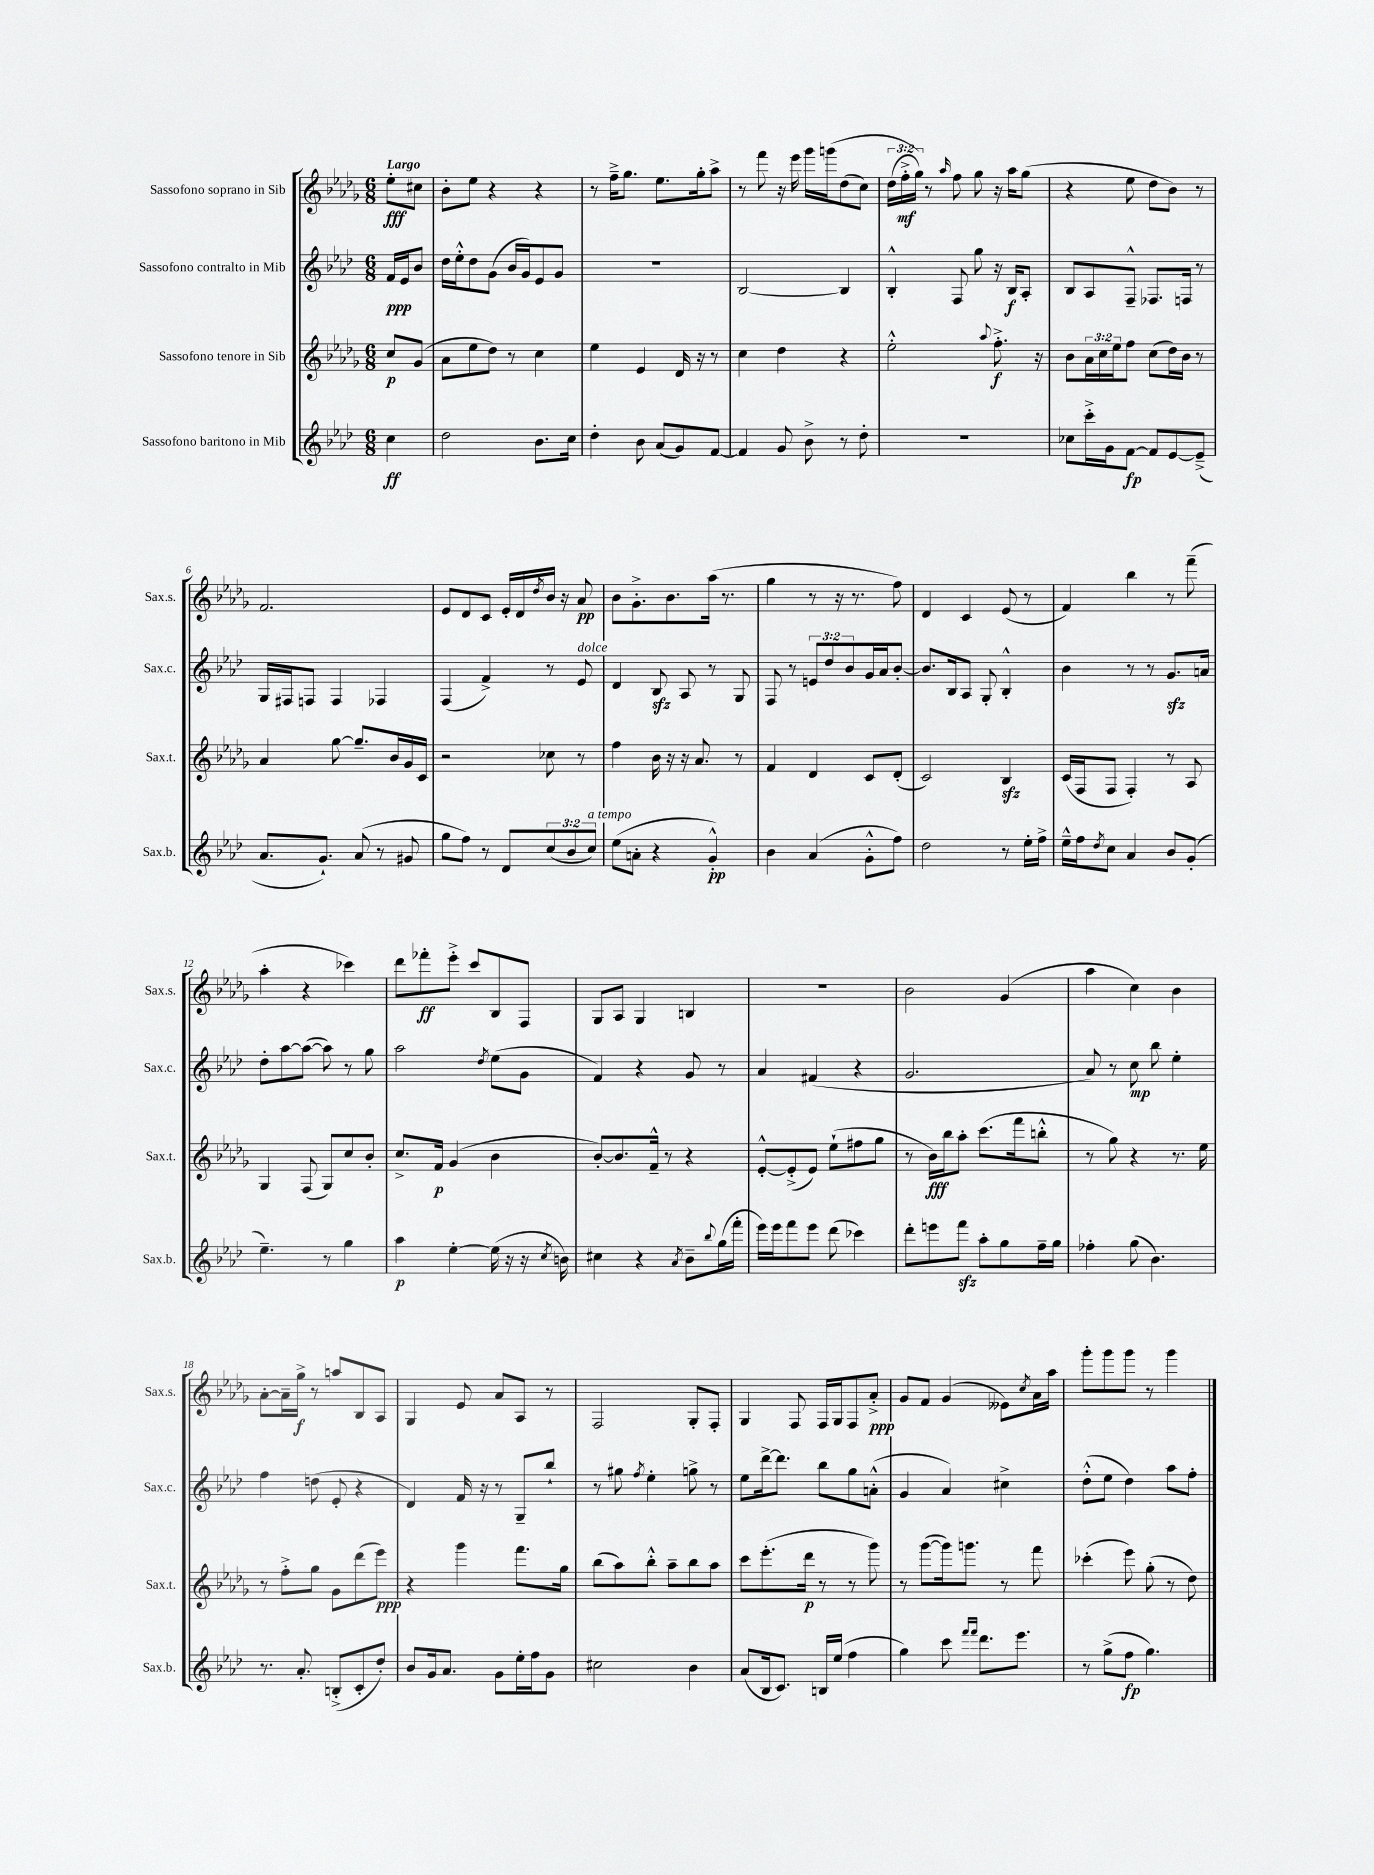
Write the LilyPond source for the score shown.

<<
\new StaffGroup <<
\new Staff = "s0" \with { instrumentName = "Sassofono soprano in Sib" shortInstrumentName = "Sax.s." } {
    \clef treble \key des \major \numericTimeSignature \time 6/8 \override Staff.TupletNumber.text = #tuplet-number::calc-fraction-text \partial 4 \tempo "Largo"
    ees''8-.\fff cis''8 |
    bes'8-. ees''8 r4 r4 |
    r8 f''16---> ges''8. ees''8. ges''16-. aes''8-> |
    r8 f'''8 r16 ees'''16 ges'''16 g'''16\( des''8( c''8) |
    \tuplet 3/2 { des''16( f''16-.->\mf ges''16)\) } r8 \grace { aes''16 } f''8 ges''8 r16 aes''16 ges''8( |
    r4 ees''8 des''8 bes'8) r8 |
    f'2. |
    ees'8 des'8 c'8 ees'16-. des'16 \acciaccatura { des''8 } bes'16 r16 aes'8\pp |
    bes'8 ges'8.-.-> bes'8. aes''16( r8. |
    ges''4 r8 r16 r8. f''8) |
    des'4 c'4 ees'8( r8 |
    f'4) bes''4 r8 f'''8--( |
    aes''4-. r4 ces'''4) |
    des'''8 fes'''8-.\ff ees'''8-.-> c'''8 bes8 f8 |
    ges8 aes8 ges4 b4 |
    R2. |
    bes'2 ges'4( |
    aes''4 c''4) bes'4 |
    aes'8~-. aes'16-- ges''16->\f r8 a''8 bes8 aes8 |
    ges4 ees'8 aes'8 aes8 r8 |
    f2 ges8-. f8-. |
    ges4 f8 f16 ges16 f8 aes'8-.->\ppp |
    ges'8 f'8 ges'4( eeses'8) \acciaccatura { c''8 } aes'16 aes''16 |
    ges'''8-. ges'''8 ges'''8 r8 ges'''4 \bar "|." |
}
\new Staff = "s1" \with { instrumentName = "Sassofono contralto in Mib" shortInstrumentName = "Sax.c." } {
    \clef treble \key aes \major \numericTimeSignature \time 6/8 \override Staff.TupletNumber.text = #tuplet-number::calc-fraction-text \partial 4
    f'16\ppp ees'16 bes'8 |
    des''16 ees''16-.-^ des''8 g'8( bes'16 g'16) ees'8 g'8 |
    R2. |
    bes2~ bes4 |
    bes4-.-^ f8 g''8 r16 bes16\f aes8-. |
    bes8 aes8 f8---^ fes8. f16 r8 |
    g16 fis16 f8 f4 fes4 |
    f4( f'4->) r8 ees'8^\markup { \italic "dolce" } |
    des'4 bes8\sfz aes8 r8 g8 |
    f8 r8 \tuplet 3/2 { e'8 des''8 bes'8 } g'16 aes'16 bes'8~-. |
    bes'8. bes16 aes8 g8-. bes4-.-^ |
    bes'4 r8 r8 g'8.\sfz a'16 |
    des''8-. aes''8~ aes''8~( aes''8) r8 g''8 |
    aes''2 \acciaccatura { des''8 } ees''8( g'8 |
    f'4) r4 g'8 r8 |
    aes'4 fis'4( r4 |
    g'2. |
    aes'8) r8 c''8\mp bes''8 ees''4-. |
    f''4 d''8( ees'8-. r4 |
    des'4) f'16 r16 r8 g8-- bes''8-! |
    r8 gis''8 \acciaccatura { f''8 } ees''4-. g''8-> r8 |
    ees''8 des'''16~-> des'''8. bes''8 g''8 a'8-.-^( |
    g'4 aes'4) cis''4-> |
    des''8-.-^( ees''8 des''4) aes''8 f''8-. \bar "|." |
}
\new Staff = "s2" \with { instrumentName = "Sassofono tenore in Sib" shortInstrumentName = "Sax.t." } {
    \clef treble \key des \major \numericTimeSignature \time 6/8 \override Staff.TupletNumber.text = #tuplet-number::calc-fraction-text \partial 4
    c''8\p ges'8( |
    aes'8 ees''8 des''8) r8 c''4 |
    ees''4 ees'4 des'16 r16 r8 |
    c''4 des''4 r4 |
    ees''2-.-^ \appoggiatura { aes''8 } f''8.-.->\f r16 |
    bes'8 \tuplet 3/2 { aes'16 c''16 ees''16 } f''8 c''8( des''16) bes'16 r8 |
    aes'4 ges''8~ ges''8.-- bes'16 ges'16 c'16 |
    r2 ces''8 r8 |
    f''4 bes'16 r16 r16 aes'8. r8 |
    f'4 des'4 c'8 des'8-.( |
    c'2) bes4\sfz |
    c'16( f16 f8 f4-.) r8 aes8 |
    ges4 f8( ges8) c''8 bes'8-. |
    c''8.-> f'16\p ges'4( bes'4 |
    bes'8~-.) bes'8. f'16---^ r8 r4 |
    ees'8~-.-^ ees'8-.->( ees'8) ees''8-!( fis''8 ges''8 |
    r8 bes'16\fff) bes''16 aes''8-. c'''8.( f'''16 b''8-.-^ |
    r8 ges''8) r4 r8. ees''16 |
    r8 f''8-.-> ges''8 ges'8 des'''8( ees'''8\ppp) |
    r4 ges'''4 f'''8. ges''16 |
    bes''8( aes''8) bes''8-.-^ aes''8-- bes''8 aes''8 |
    c'''8 ees'''8.-.( des'''16\p r8 r8 ges'''8) |
    r8 ges'''8~( ges'''16) g'''8. r8 f'''8 |
    ces'''4-.( ees'''8) ges''8-.( r8 des''8) \bar "|." |
}
\new Staff = "s3" \with { instrumentName = "Sassofono baritono in Mib" shortInstrumentName = "Sax.b." } {
    \clef treble \key aes \major \numericTimeSignature \time 6/8 \override Staff.TupletNumber.text = #tuplet-number::calc-fraction-text \partial 4
    c''4\ff |
    des''2 bes'8. c''16 |
    des''4-. bes'8 aes'8( g'8) f'8~ |
    f'4 g'8 bes'8-> r8 des''8-. |
    R2. |
    ces''8 c'''16-.-> g'16 f'8~\fp f'8 ees'8~ ees'8--->( |
    aes'8. g'8.-!) aes'8( r8 gis'8 |
    g''8 f''8) r8 des'8 \tuplet 3/2 { c''8( bes'8 c''8^\markup { \italic "a tempo" }) } |
    ees''8( a'8-. r4 g'4-.-^\pp) |
    bes'4 aes'4( g'8-.-^ f''8) |
    des''2 r8 ees''16-. f''16-> |
    ees''16---^ f''16 \acciaccatura { des''8 } c''8 aes'4 bes'8 g'8-.( |
    ees''4.--) r8 g''4 |
    aes''4\p ees''4~-. ees''16( r16 r16 \acciaccatura { c''8 } b'16) |
    cis''4 r4 \acciaccatura { aes'8 } bes'8-- \appoggiatura { bes''8 } g''16( f'''16-. |
    ees'''16) ees'''16 f'''8 ees'''8 des'''8( ces'''4) |
    des'''8-. e'''8 f'''8\sfz aes''8-. g''8 f''16-- g''16 |
    fes''4-. g''8( bes'4.) |
    r8. aes'8.-. b8-.->( c'8-. des''8-.) |
    bes'8 g'16 aes'8. g'8 ees''16-. f''16 g'8 |
    cis''2 bes'4 |
    aes'8( bes16 c'8.) b16 ees''16( f''4 |
    g''4) c'''8 \grace { f'''16 f'''16 } des'''8. ees'''8. |
    r8 g''8->( f''8\fp g''4.) \bar "|." |
}
>>
>>
